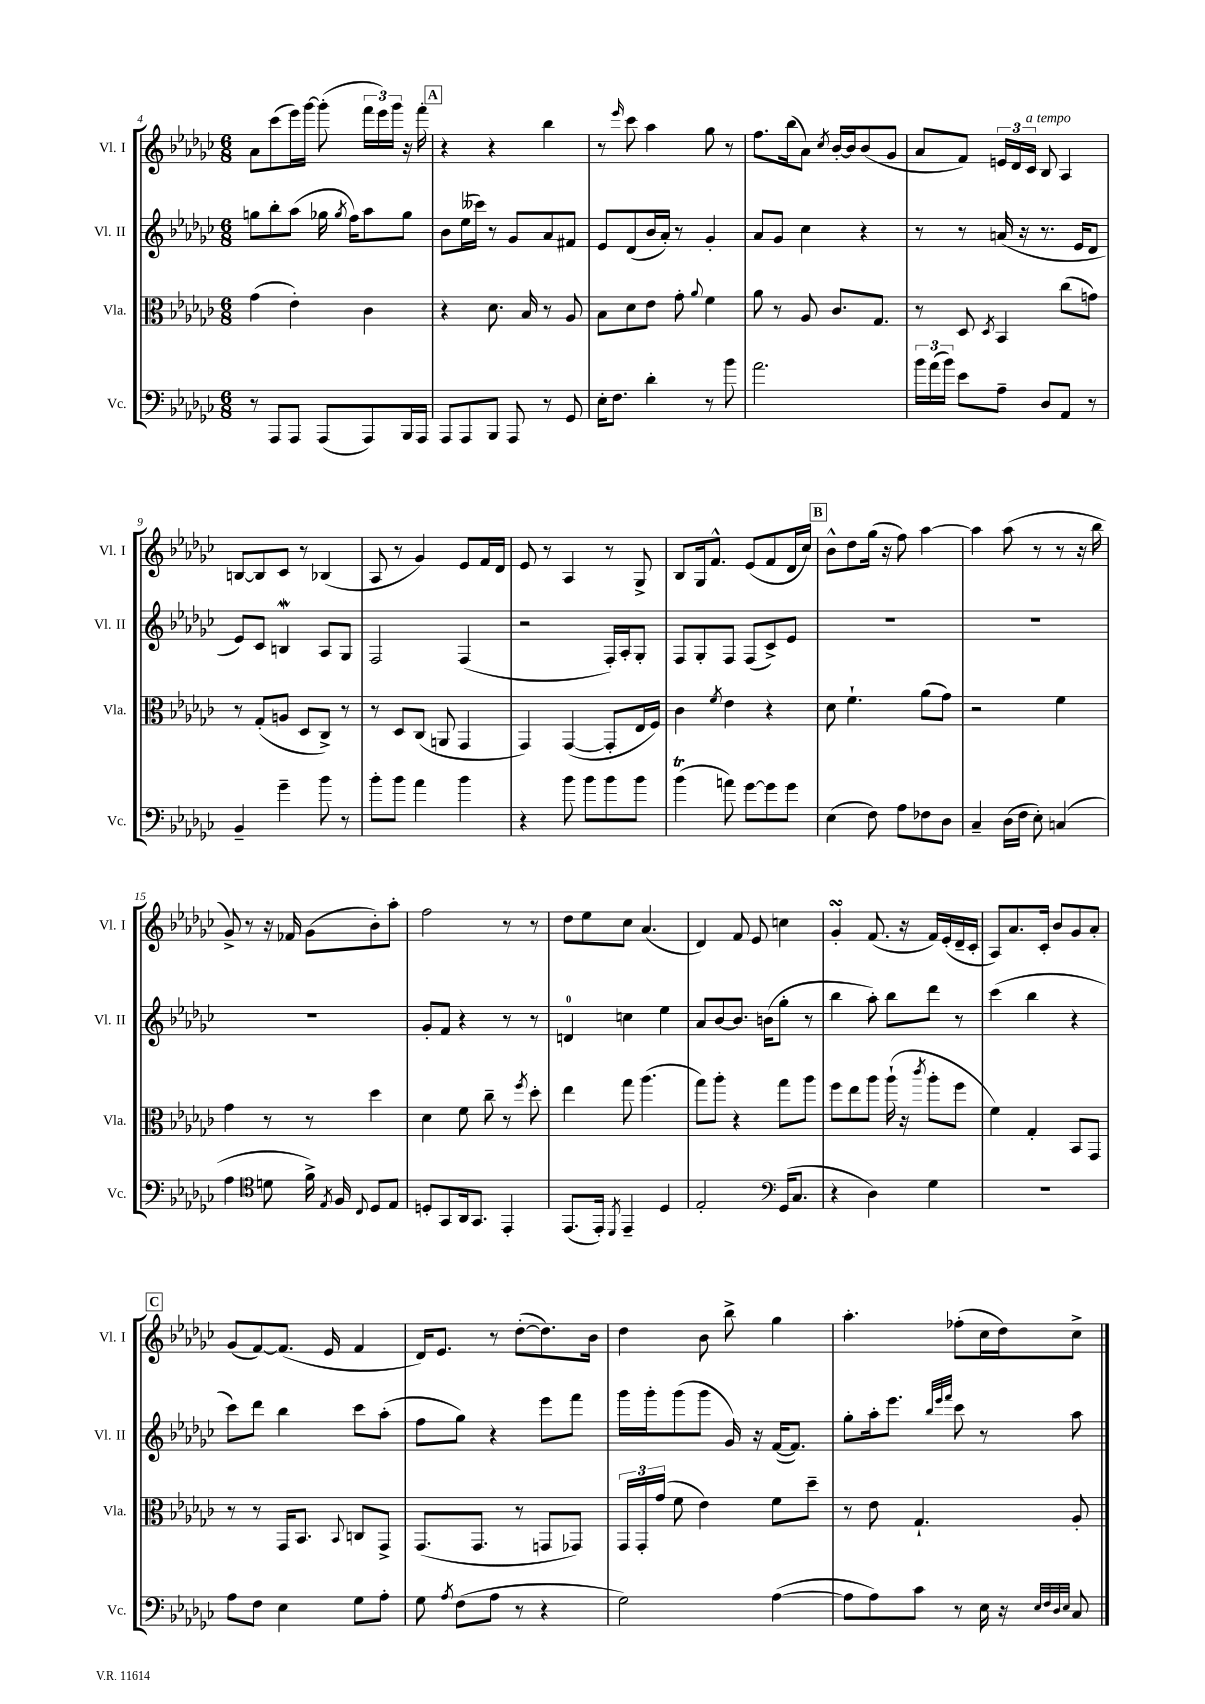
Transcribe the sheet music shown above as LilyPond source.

<<
\new StaffGroup <<
\new Staff = "s0" \with { instrumentName = "Vl. I" shortInstrumentName = "Vl. I" } {
    \clef treble \key ges \major \numericTimeSignature \time 6/8
    \autoBeamOff aes'8[ ces'''8( ees'''16) ges'''16]~ ges'''8-.( \tuplet 3/2 { f'''16[ ees'''16) ges'''16] } r16 f'''16-. |
    \mark \markup { \box "A" } r4 r4 bes''4 |
    r8 \grace { ees'''16 } ces'''8 aes''4 ges''8 r8 |
    f''8.[ bes''16( aes'8]) \acciaccatura { ces''8 } bes'16[~-. bes'16 bes'8( ges'8] |
    aes'8[ f'8]) \tuplet 3/2 { e'16[ des'16 ces'16]^\markup { \italic "a tempo" } } bes8 aes4 |
    b8[~ b8 ces'8] r8 bes4( |
    aes8 r8 ges'4) ees'8[ f'16 des'16] |
    ees'8 r8 aes4 r8 ges8-> |
    bes8[ ges16 f'8.]-^ ees'8[( f'8 des'16 ces''16]) |
    \mark \markup { \box "B" } bes'8[-^ des''8 ges''16]( r16 f''8) aes''4~ |
    aes''4 aes''8( r8 r8 r16 bes''16 |
    ges'8->) r8 r16 fes'16 ges'8[( bes'8-.) aes''8]-. |
    f''2 r8 r8 |
    des''8[ ees''8 ces''8] aes'4.( |
    des'4) f'8 ees'8 c''4 |
    ges'4-.\turn f'8.( r16 f'16[) ees'16-.( des'16-- ces'16]-. |
    aes8[) aes'8. ces'16]-. bes'8[ ges'8 aes'8]-. |
    \mark \markup { \box "C" } ges'8[( f'8~) f'8.]( ees'16 f'4 |
    des'16[) ees'8.] r8 des''8[~-.( des''8.) bes'16] |
    des''4 bes'8 bes''8-> ges''4 |
    aes''4.-. fes''8[-.( ces''16 des''16) ces''8]-> \bar "|." |
}
\new Staff = "s1" \with { instrumentName = "Vl. II" shortInstrumentName = "Vl. II" } {
    \clef treble \key ges \major \numericTimeSignature \time 6/8
    \autoBeamOff g''8[ bes''8-. aes''8]( ges''16 \acciaccatura { ges''8 } f''16[) aes''8 ges''8] |
    \mark \markup { \box "A" } bes'8[ ees''16( ceses'''16]) r8 ges'8[ aes'8 fis'8] |
    ees'8[ des'8( bes'16 aes'16]-.) r8 ges'4-. |
    aes'8[ ges'8] ces''4 r4 |
    r8 r8 a'16( r16 r8. ees'16[ des'8] |
    ees'8[) ces'8] b4\mordent aes8[ ges8] |
    f2 f4( |
    r2 f16[-.) aes16-. ges8]-. |
    f8[ ges8-. f8] f8[( ces'8->) ees'8] |
    \mark \markup { \box "B" } R2. |
    R2. |
    R2. |
    ges'8[-. f'8] r4 r8 r8 |
    d'4-0 c''4 ees''4 |
    aes'8[ bes'8~ bes'8.] b'16[( ges''8]-. r8 |
    bes''4 aes''8-.) bes''8[ des'''8] r8 |
    ces'''4( bes''4 r4 |
    \mark \markup { \box "C" } ces'''8[) des'''8] bes''4 ces'''8[ aes''8]-.( |
    f''8[ ges''8]) r4 ees'''8[ f'''8] |
    ges'''16[ ges'''16-. ges'''8( ges'''8] ges'16) r16 f'16[~( f'8.]) |
    ges''8[-. aes''16-. ees'''8.] \grace { bes''32[ ees'''32 f'''32] } ces'''8 r8 aes''8 \bar "|." |
}
\new Staff = "s2" \with { instrumentName = "Vla." shortInstrumentName = "Vla." } {
    \clef alto \key ges \major \numericTimeSignature \time 6/8
    \autoBeamOff ges'4( ees'4-.) ces'4 |
    \mark \markup { \box "A" } r4 des'8. bes16 r8 aes8 |
    bes8[ des'8 ees'8] ges'8-. \appoggiatura { aes'8 } f'4 |
    aes'8 r8 aes8 ces'8.[ ges8.] |
    r8 des8 \acciaccatura { des8 } bes,4 ces''8[( g'8]) |
    r8 ges8[-.( a8] des8[ ces8]->) r8 |
    r8 des8[ ces8]( a,8 ges,4 |
    ges,4) ges,4~( ges,8[-. ees16 f16]) |
    ces'4 \acciaccatura { f'8 } ees'4 r4 |
    \mark \markup { \box "B" } des'8 f'4.-! aes'8[( ges'8]) |
    r2 f'4 |
    ges'4 r8 r8 des''4 |
    des'4 f'8 ces''8-- r8 \acciaccatura { f''8 } des''8-. |
    ees''4 ges''8 aes''4.( |
    ges''8[) aes''8]-. r4 ges''8[ aes''8] |
    f''8[ ees''8 aes''8] aes''16-!( r16 \acciaccatura { ces'''8 } aes''8[-. f''8] |
    f'4) ges4-. bes,8[ ges,8] |
    \mark \markup { \box "C" } r8 r8 ges,16[ bes,8.] \appoggiatura { bes,8 } c8[ ges,8]-> |
    ges,8.[( ges,8.] r8 g,8[ ges,8]) |
    \tuplet 3/2 { ges,16[ ges,16-. ges'16]( } f'8 ees'4) f'8[ des''8]-- |
    r8 ees'8 ges4.-! aes8-. \bar "|." |
}
\new Staff = "s3" \with { instrumentName = "Vc." shortInstrumentName = "Vc." } {
    \clef bass \key ges \major \numericTimeSignature \time 6/8
    \autoBeamOff r8 aes,,8[ aes,,8] aes,,8[( aes,,8) bes,,16 aes,,16] |
    \mark \markup { \box "A" } aes,,8[ aes,,8 bes,,8] aes,,8 r8 ges,8 |
    ees16[-. f8.] des'4-. r8 bes'8 |
    aes'2. |
    \tuplet 3/2 { bes'16[ aes'16( bes'16]) } ees'8[ aes8]-- des8[ aes,8] r8 |
    bes,4-- ges'4-- bes'8 r8 |
    bes'8[-. bes'8] aes'4 bes'4 |
    r4 bes'8 bes'8[ bes'8 bes'8] |
    bes'4\trill( a'8) ges'8[~ ges'8 ges'8] |
    \mark \markup { \box "B" } ees4( f8) aes8[ fes8 des8] |
    ces4-- des16[( f16] ees8-.) c4( |
    aes4 \clef tenor d'8 f'16->) \acciaccatura { ees8 } f16 \appoggiatura { ces8 } des8[ ees8] |
    d8[-. ges,8 aes,16 ges,8.] ees,4-. |
    ees,8.[( ees,16]-.) \acciaccatura { des,8 } ees,4-- des4 |
    ees2-. \clef bass ges,16[( ces8.] |
    r4 des4) ges4 |
    R2. |
    \mark \markup { \box "C" } aes8[ f8] ees4 ges8[ aes8]-. |
    ges8 \acciaccatura { aes8 } f8[( aes8] r8 r4 |
    ges2) aes4~( |
    aes8[ aes8) ces'8] r8 ees16 r16 \grace { ees32[ f32 des32 ees32] } ces8 \bar "|." |
}
>>
>>
\layout { \context { \Score currentBarNumber = #4 } }
